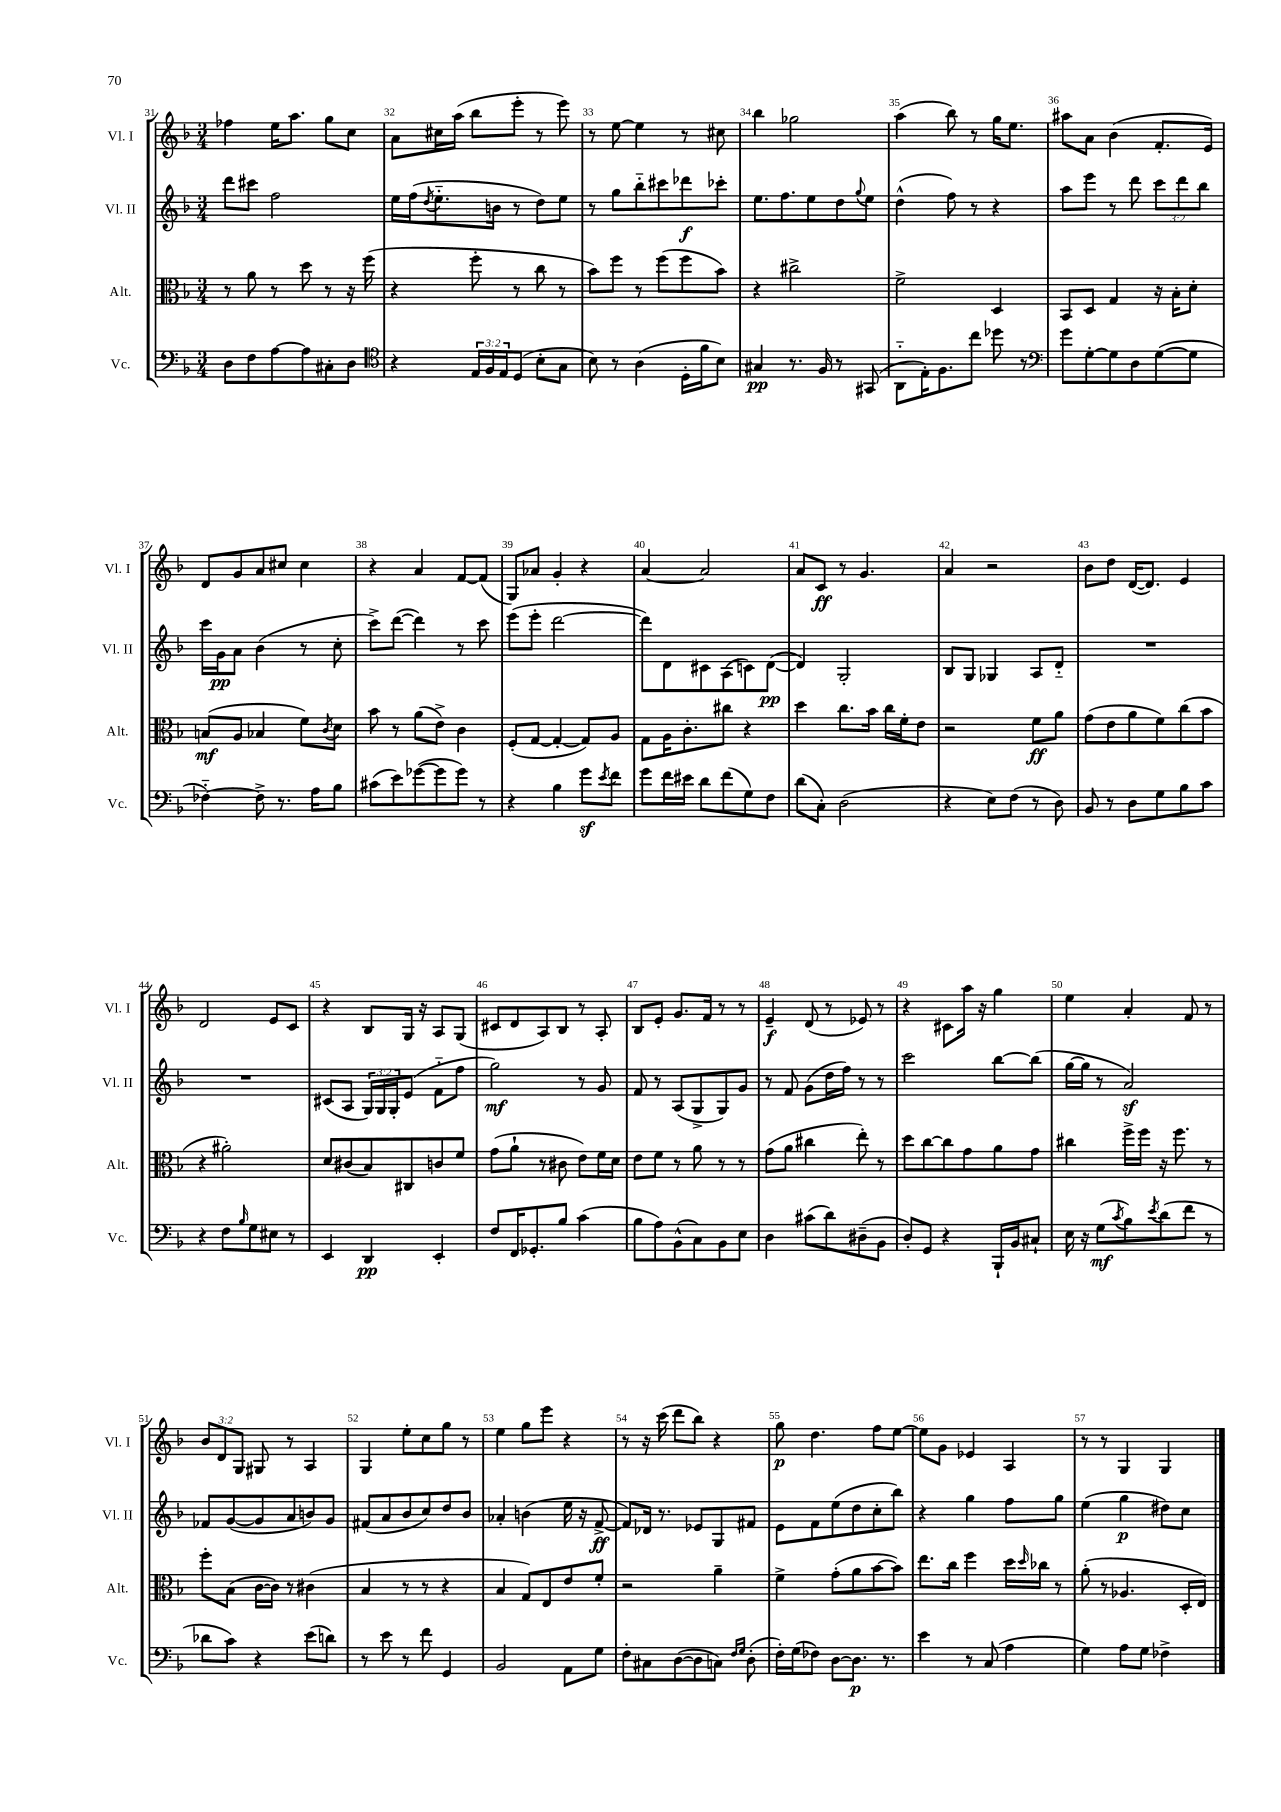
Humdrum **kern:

**kern	**dynam	**kern	**dynam	**kern	**dynam	**kern	**dynam
*part4	*part4	*part3	*part3	*part2	*part2	*part1	*part1
*staff4	*staff4	*staff3	*staff3	*staff2	*staff2	*staff1	*staff1
*I"Vc.	*	*I"Alt.	*	*I"Vl. II	*	*I"Vl. I	*
*I'Vc.	*	*I'Alt.	*	*I'Vl. II	*	*I'Vl. I	*
*clefF4	*	*clefC3	*	*clefG2	*	*clefG2	*
*k[b-]	*	*k[b-]	*	*k[b-]	*	*k[b-]	*
*M3/4	*	*M3/4	*	*M3/4	*	*M3/4	*
=31	=31	=31	=31	=31	=31	=31	=31
8D\L	.	8r	.	8ddd\L	.	4ff-X\	.
8F\	.	8a\	.	8ccc#X\J	.	.	.
[8A\	.	8r	.	2ff\	.	16ee\KL	.
.	.	.	.	.	.	8.aa\J	.
8A\]	.	8dd\	.	.	.	.	.
8C#X'\	.	8r	.	.	.	8gg\L	.
8D\J	.	16r	.	.	.	8cc\J	.
.	.	(16ff\	.	.	.	.	.
=32	=32	=32	=32	=32	=32	=32	=32
*clefC4	*	*	*	*	*	*	*
4r	.	4r	.	16ee\LL	.	8a\L	.
.	.	.	.	(16ff\J	.	.	.
.	.	.	.	8qdd/	.	.	.
.	.	.	.	8.ee\	.	16cc#X\L	.
.	.	.	.	.	.	(16aa\JJ	.
24E/LL	.	8ff'\	.	.	.	8bb-\L	.
24F/	.	.	.	.	.	.	.
.	.	.	.	16bn\Jk	.	.	.
24E/J	.	.	.	.	.	.	.
(8D/J	.	8r	.	8r	.	8eee'\J	.
8B-'\L	.	8cc\	.	8dd\L)	.	8r	.
8G\J	.	8r	.	8ee\J	.	8eee\)	.
=33	=33	=33	=33	=33	=33	=33	=33
8B-\)	.	8b-\L)	.	8r	.	8r	.
8r	.	8ff\J	.	8gg\L	.	[8ee\	.
(4A\	.	8r	.	8bb-\	.	4ee\]	.
.	.	(8ff\L	.	8ccc#X\	.	.	.
16D'\LL	.	8ff\	.	8ddd-X\	f	8r	.
16f\J	.	.	.	.	.	.	.
8B-\J)	.	8b-\J)	.	8ccc-X'\J	.	8cc#X\	.
=34	=34	=34	=34	=34	=34	=34	=34
4G#X/	pp	4r	.	8.ee\L	.	4bb-\	.
.	.	.	.	8.ff\	.	.	.
8.r	.	2cc#X^\	.	.	.	2gg-X\	.
.	.	.	.	8ee\	.	.	.
16F/	.	.	.	.	.	.	.
8r	.	.	.	8dd\	.	.	.
.	.	.	.	8qqgg/	.	.	.
(8GG#X/	.	.	.	8ee\J	.	.	.
=35	=35	=35	=35	=35	=35	=35	=35
8AA\L	.	2f^\	.	(4dd^^\	.	(4aa\	.
16E'\K)	.	.	.	.	.	.	.
8.F\	.	.	.	.	.	.	.
.	.	.	.	8ff\)	.	8bb-\)	.
8cc\J	.	.	.	8r	.	8r	.
8dd-X\	.	4D/	.	4r	.	16gg\KL	.
.	.	.	.	.	.	8.ee\J	.
8r	.	.	.	.	.	.	.
=36	=36	=36	=36	=36	=36	=36	=36
*clefF4	*	*	*	*	*	*	*
8g\L	.	8BB-/L	.	8aa\L	.	8aa#X\L	.
[8G'\	.	8D/J	.	8eee\J	.	8a\J	.
8G\]	.	4G/	.	8r	.	(4b-\	.
8D\	.	.	.	8ddd\	.	.	.
([8G\	.	16r	.	12ccc\L	.	8.f'/L	.
.	.	16B-'\KL	.	.	.	.	.
.	.	.	.	12ddd\	.	.	.
8G\J]	.	8d'\J	.	.	.	.	.
.	.	.	.	12bb-\J	.	.	.
.	.	.	.	.	.	16e/Jk)	.
!!LO:LB:g=z
=37	=37	=37	=37	=37	=37	=37	=37
[4F-X\)	.	(8Bn/L	mf	16ccc\LL	.	8d/L	.
.	.	.	.	16g\J	pp	.	.
.	.	8A/J	.	8a\J	.	8g/	.
8F-^\]	.	4B-X/	.	(4b-\	.	8a/	.
8.r	.	.	.	.	.	8cc#X/J	.
.	.	8f\L)	.	8r	.	4cc#\	.
16A\KL	.	.	.	.	.	.	.
.	.	8qc/	.	.	.	.	.
8B-\J	.	8d\J	.	8cc'\	.	.	.
=38	=38	=38	=38	=38	=38	=38	=38
(8c#X\L	.	8b-\	.	8ccc^\L)	.	4r	.
8e\)	.	8r	.	([8ddd\J	.	.	.
([8g-X\	.	(8a\L	.	4ddd\])	.	4a/	.
8g-\]	.	8e^\J)	.	.	.	.	.
8g-\J)	.	4c\	.	8r	.	[8f/L	.
8r	.	.	.	8ccc\	.	(8f/J]	.
=39	=39	=39	=39	=39	=39	=39	=39
4r	.	(8F'/L	.	(8eee\L	.	8G/L)	.
.	.	[8G/J	.	8eee'\J	.	8a-X/J	.
4B-\	.	4G'/_	.	[2ddd\	.	4g'/	.
8gz\L	.	8G/L])	.	.	.	4r	.
8qe/	.	.	.	.	.	.	.
8f\J	.	8A/J	.	.	.	.	.
=40	=40	=40	=40	=40	=40	=40	=40
8g\L	.	8G\L	.	8ddd\L])	.	[4a/	.
16f\L	.	16A\K	.	8d\	.	.	.
16e#X\JJ	.	8.c'\	.	.	.	.	.
8d\L	.	.	.	8c#X\	.	2a/]	.
(8f\	.	8cc#X\J	.	(8A\	.	.	.
8G\)	.	4r	.	8cn\)	.	.	.
8F\J	.	.	.	([8d\J	pp	.	.
=41	=41	=41	=41	=41	=41	=41	=41
(8d\L	.	4dd\	.	4d/])	.	8a/L	.
8C'\J)	.	.	.	.	.	8c/J	ff
(2D\	.	8.cc\L	.	2G'/	.	8r	.
.	.	.	.	.	.	4.g/	.
.	.	16b-\Jk	.	.	.	.	.
.	.	16cc\LL	.	.	.	.	.
.	.	16f'\J	.	.	.	.	.
.	.	8e\J	.	.	.	.	.
=42	=42	=42	=42	=42	=42	=42	=42
4r	.	2r	.	8B-/L	.	4a/	.
.	.	.	.	8G/J	.	.	.
8E\L)	.	.	.	4G-X/	.	2r	.
(8F\J	.	.	.	.	.	.	.
8r	.	8f\L	ff	8A/L	.	.	.
8D\)	.	8a\J	.	8d/J	.	.	.
=43	=43	=43	=43	=43	=43	=43	=43
8BB-/	.	(8g\L	.	2.r	.	8b-\L	.
8r	.	8e\	.	.	.	8dd\J	.
8D\L	.	8a\	.	.	.	([16d/KL	.
.	.	.	.	.	.	8.d/J])	.
8G\	.	8f\)	.	.	.	.	.
8B-\	.	(8cc\	.	.	.	4e/	.
8c\J	.	8b-\J	.	.	.	.	.
!!LO:LB:g=z
=44	=44	=44	=44	=44	=44	=44	=44
4r	.	4r	.	2.r	.	2d/	.
8F\L	.	2a#X'\)	.	.	.	.	.
16qqB-/	.	.	.	.	.	.	.
8G\	.	.	.	.	.	.	.
8E#X\J	.	.	.	.	.	8e/L	.
8r	.	.	.	.	.	8c/J	.
=45	=45	=45	=45	=45	=45	=45	=45
4EE/	.	8d/L	.	(8c#X/L	.	4r	.
.	.	(8c#X/	.	8A/J	.	.	.
4DD/	pp	8B-/)	.	24G/LL)	.	8B-/L	.
.	.	.	.	24G/	.	.	.
.	.	.	.	24G'/J	.	.	.
.	.	8C#X/	.	(8e/J	.	16G/Jk	.
.	.	.	.	.	.	16r	.
4EE'/	.	8cn/	.	8f\L	.	8A/L	.
.	.	8f/J	.	8ff\J	.	(8G/J	.
=46	=46	=46	=46	=46	=46	=46	=46
8F/L	.	(8g\L	.	2gg\)	mf	8c#X/L	.
16FF/K	.	8a`\J	.	.	.	8d/	.
8.GG-X'/	.	.	.	.	.	.	.
.	.	8r	.	.	.	8A/)	.
8B-/J	.	8c#X\	.	.	.	8B-/J	.
(4c\	.	8e\L)	.	8r	.	8r	.
.	.	16f\L	.	8g/	.	8A'/	.
.	.	16d\JJ	.	.	.	.	.
=47	=47	=47	=47	=47	=47	=47	=47
8B-\L	.	8e\L	.	8f/	.	8B-/L	.
8A\)	.	8f\J	.	8r	.	8e'/J	.
(8BB-^^\	.	8r	.	(8A/L	.	8.g/L	.
8C\)	.	8a\	.	8G^/	.	.	.
.	.	.	.	.	.	16f/Jk	.
8BB-\	.	8r	.	8G/)	.	8r	.
8E\J	.	8r	.	8g/J	.	8r	.
=48	=48	=48	=48	=48	=48	=48	=48
4D\	.	(8g\L	.	8r	.	4e~/	f
.	.	8a\J	.	8f/	.	.	.
(8c#X\L	.	4cc#X\	.	(8g\L	.	(8d/	.
8d\)	.	.	.	16dd\L	.	8r	.
.	.	.	.	16ff\JJ)	.	.	.
(8D#X~\	.	8ee'\)	.	8r	.	8e-X/)	.
8BB-\J	.	8r	.	8r	.	8r	.
=49	=49	=49	=49	=49	=49	=49	=49
8D'/L)	.	8dd\L	.	2ccc\	.	4r	.
8GG/J	.	[8cc\	.	.	.	.	.
4r	.	8cc\]	.	.	.	8c#X\L	.
.	.	8g\	.	.	.	16aa\Jk	.
.	.	.	.	.	.	16r	.
16BBB-`/LL	.	8a\	.	[8bb-\L	.	4gg\	.
16BB-/J	.	.	.	.	.	.	.
8C#X`/J	.	8g\J	.	(8bb-\J]	.	.	.
=50	=50	=50	=50	=50	=50	=50	=50
16E\	.	4cc#X\	.	[16gg\LL	.	4ee\	.
16r	.	.	.	16gg\JJ]	.	.	.
(8G\L	mf	.	.	8r	.	.	.
8qc/	.	.	.	.	.	.	.
8B-\)	.	16ff^\LL	.	2az/)	.	4a'/	.
.	.	16ff\JJ	.	.	.	.	.
8qe/	.	.	.	.	.	.	.
(8d\	.	16r	.	.	.	.	.
.	.	8.ff\	.	.	.	.	.
8f\J	.	.	.	.	.	8f/	.
8r	.	8r	.	.	.	8r	.
!!LO:LB:g=z
=51	=51	=51	=51	=51	=51	=51	=51
8d-X\L	.	8ff'\L	.	8f-X/L	.	12b-/L	.
.	.	.	.	.	.	12d/	.
8c\J)	.	(8B-\J	.	([8g/	.	.	.
.	.	.	.	.	.	12G/J	.
4r	.	[16c\LL	.	8g/]	.	8G#X/	.
.	.	16c\JJ])	.	.	.	.	.
.	.	8r	.	8a/	.	8r	.
(8e\L	.	(4c#X\	.	8bn/)	.	4A/	.
8dn\J)	.	.	.	8g/J	.	.	.
=52	=52	=52	=52	=52	=52	=52	=52
8r	.	4B-/	.	(8f#X/L	.	4G/	.
8e\	.	.	.	8a/	.	.	.
8r	.	8r	.	8b-/	.	8ee'\L	.
8f\	.	8r	.	8cc/)	.	8cc\	.
4GG/	.	4r	.	8dd/	.	8gg\J	.
.	.	.	.	8b-/J	.	8r	.
=53	=53	=53	=53	=53	=53	=53	=53
2BB-/	.	4B-/	.	4a-X'/	.	4ee\	.
.	.	8G/L)	.	(4bn\	.	8gg\L	.
.	.	8E/	.	.	.	8eee\J	.
8AA\L	.	8e/	.	16ee\	.	4r	.
.	.	.	.	16r	.	.	.
8G\J	.	8f'/J	.	[8f^/	ff	.	.
=54	=54	=54	=54	=54	=54	=54	=54
8F'\L	.	2r	.	8f/L])	.	8r	.
8C#X\	.	.	.	16d-X/Jk	.	16r	.
.	.	.	.	8.r	.	(16ccc\	.
([8D\	.	.	.	.	.	8ddd\L	.
8D\]	.	.	.	8e-X/L	.	8bb-\J)	.
8Cn\J)	.	4a~\	.	8G/	.	4r	.
16qqF/LL	.	.	.	.	.	.	.
16qqG/JJ	.	.	.	.	.	.	.
(8D'\	.	.	.	8f#X/J	.	.	.
=55	=55	=55	=55	=55	=55	=55	=55
16F'\LL)	.	4f^\	.	8e\L	.	8gg\	p
(16G\J	.	.	.	.	.	.	.
8F-X\J)	.	.	.	8f\	.	4.dd\	.
[8D\L	.	(8g'\L	.	(8ee\	.	.	.
8.D\J]	p	8a\	.	8dd\	.	.	.
.	.	[8b-\	.	8cc'\	.	8ff\L	.
8.r	.	.	.	.	.	.	.
.	.	8b-\J])	.	8bb-\J)	.	[8ee\J	.
=56	=56	=56	=56	=56	=56	=56	=56
4e\	.	8.ee\L	.	4r	.	8ee\L]	.
.	.	.	.	.	.	8g\J	.
.	.	16cc\Jk	.	.	.	.	.
8r	.	4ff\	.	4gg\	.	4e-X/	.
(8C/	.	.	.	.	.	.	.
4A\	.	16dd\LL	.	8ff\L	.	4A/	.
.	.	16qqdd/	.	.	.	.	.
.	.	16cc-X\JJ	.	.	.	.	.
.	.	8r	.	8gg\J	.	.	.
=57	=57	=57	=57	=57	=57	=57	=57
4G\)	.	(8a'\	.	(4ee\	.	8r	.
.	.	8r	.	.	.	8r	.
8A\L	.	4.A-X/	.	4gg\	p	4G/	.
8G\J	.	.	.	.	.	.	.
4F-X^\	.	.	.	8dd#X\L)	.	4G/	.
.	.	16D'/LL	.	8cc\J	.	.	.
.	.	16E/JJ)	.	.	.	.	.
==	==	==	==	==	==	==	==
*-	*-	*-	*-	*-	*-	*-	*-
